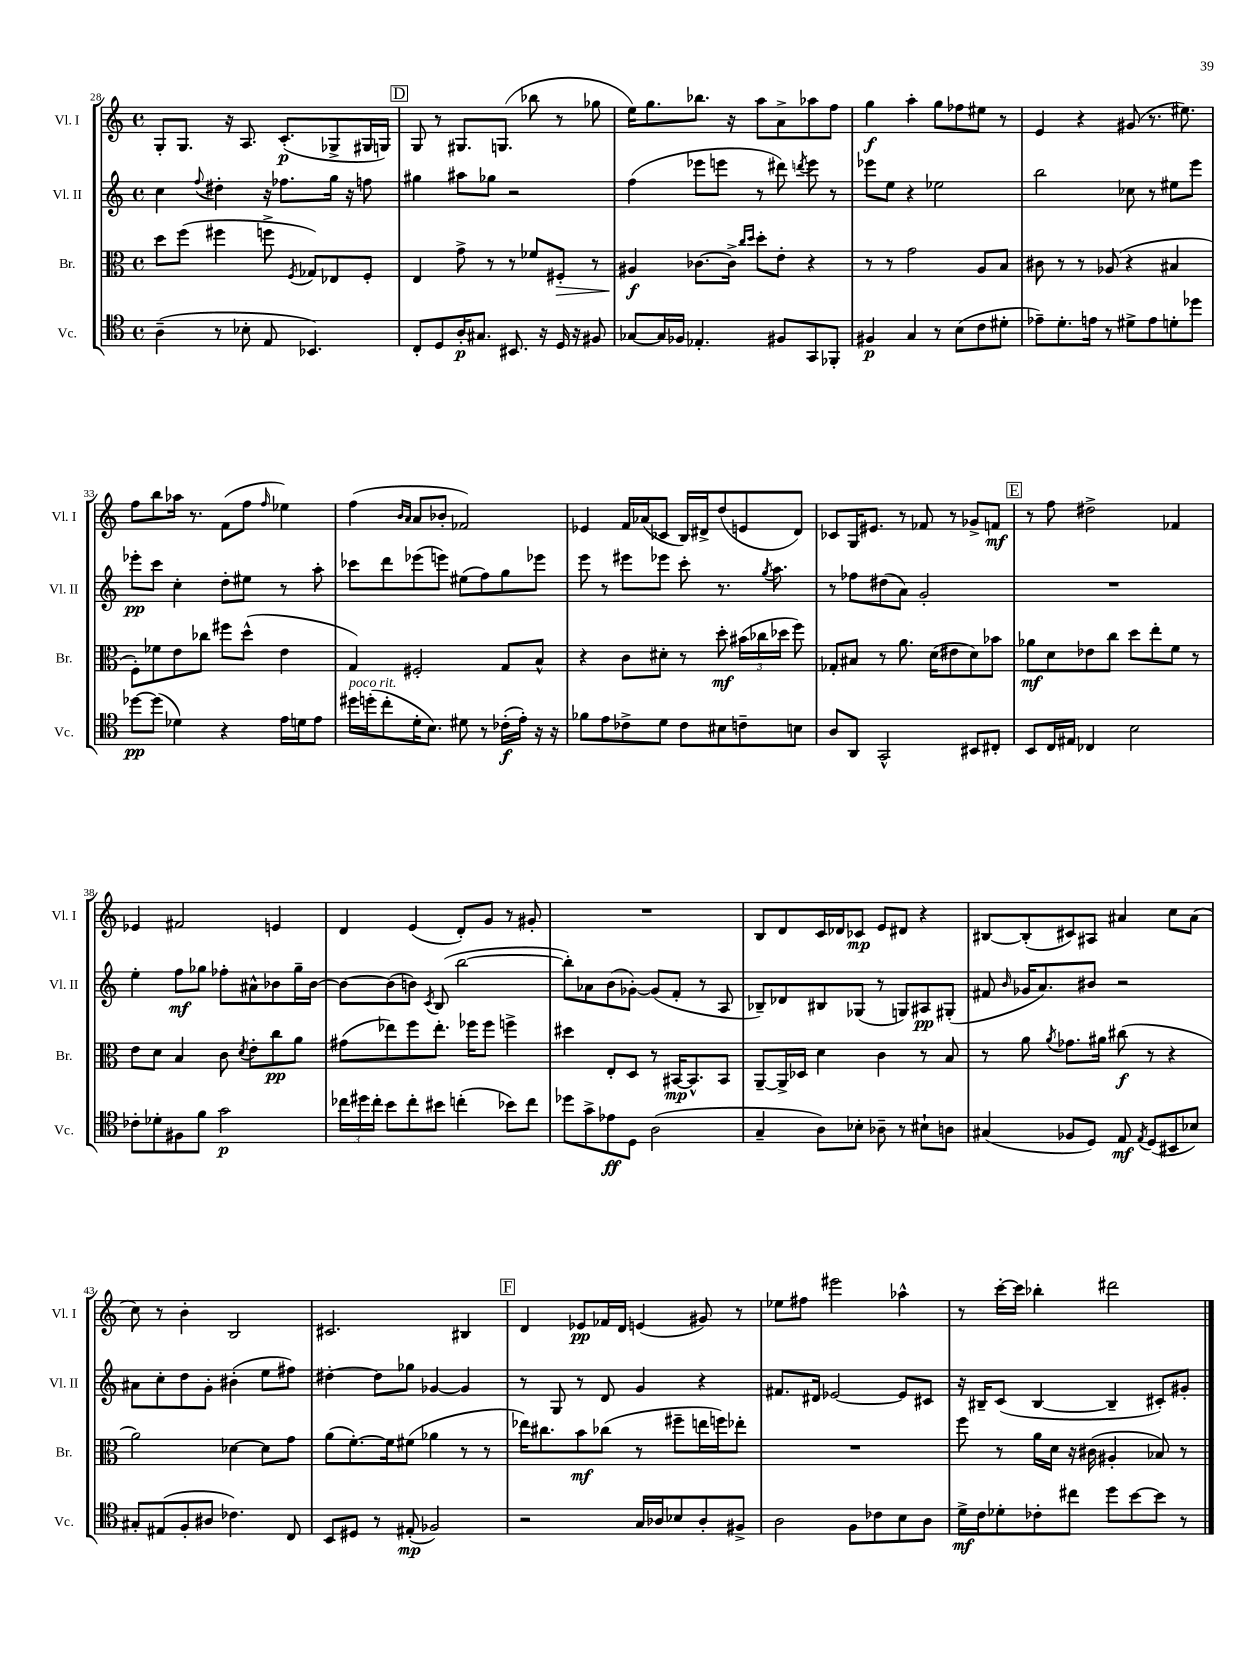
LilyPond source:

<<
\new StaffGroup <<
\new Staff = "s0" \with { instrumentName = "Vl. I" shortInstrumentName = "Vl. I" } {
    \clef treble \key c \major \defaultTimeSignature \time 4/4
    \autoBeamOff g8[-. g8.] r16 a8. c'8.[-.\p( ges8-> gis16 g16]) |
    \mark \markup { \box "D" } g8 r8 gis8.[ g8.]( bes''8 r8 ges''8 |
    e''16[) g''8. bes''8.] r16 a''8[ a'8-> aes''8 f''8] |
    g''4\f a''4-. g''8[ fes''8 eis''8] r8 |
    e'4 r4 gis'8( r8. eis''8.) |
    f''8[ b''8 aes''16] r8. f'8[( f''8] \grace { f''16 } ees''4) |
    f''4( \grace { b'16[ a'16] } a'8[ bes'8]-. fes'2) |
    ees'4 f'16[ aes'16( ces'8] b16[) dis'16-> d''8( e'8 dis'8]) |
    ces'8[ g16 eis'8.] r8 fes'8 r8 ges'8[-> f'8]\mf |
    \mark \markup { \box "E" } r8 f''8 dis''2-> fes'4 |
    ees'4 fis'2 e'4 |
    d'4 e'4( d'8[-.) g'8] r8 gis'8-. |
    R1 |
    b8[ d'8 c'16 des'16 ces'8]\mp e'8[ dis'8] r4 |
    bis8[~ bis8-.( cis'8) ais8] ais'4 c''8[ ais'8]( |
    c''8) r8 b'4-. b2 |
    cis'2. bis4 |
    \mark \markup { \box "F" } d'4 ees'8[\pp fes'16 d'16] e'4( gis'8) r8 |
    ees''8[ fis''8] eis'''2 aes''4-^ |
    r8 c'''16[~-. c'''16] bes''4-. dis'''2 \bar "|." |
}
\new Staff = "s1" \with { instrumentName = "Vl. II" shortInstrumentName = "Vl. II" } {
    \clef treble \key c \major \defaultTimeSignature \time 4/4
    \autoBeamOff c''4 \appoggiatura { f''8 } dis''4-. r16 fes''8.[ g''16] r16 f''8 |
    \mark \markup { \box "D" } gis''4 ais''8[ ges''8] r2 |
    f''4( ees'''8[ e'''8] r8 dis'''8) \acciaccatura { d'''8 } e'''8 r8 |
    ees'''8[ e''8] r4 ees''2 |
    b''2 ces''8 r8 eis''8[ e'''8] |
    ees'''8[-.\pp c'''8] c''4-. d''8[-. eis''8] r8 a''8-. |
    ces'''8[ d'''8 ees'''8( e'''8]) eis''8[( f''8) g''8 ees'''8] |
    e'''8 r8 eis'''8[ ees'''8] c'''8-. r8. \acciaccatura { g''8 } a''8. |
    r8 fes''8[ dis''8( a'8]) g'2-. |
    \mark \markup { \box "E" } R1 |
    e''4-. f''8[\mf ges''8] fes''8[-. ais'8-^ bes'8 ges''16-- bes'16]~ |
    bes'8[~ bes'8( b'8]) \acciaccatura { c'8 } b8( b''2~ |
    b''8[-.) aes'8 b'8( ges'8]~-.) ges'8[( f'8]-. r8 a8 |
    bes8[--) des'8 bis8 ges8]( r8 g8[) ais8\pp gis8]-.( |
    fis'8 \grace { b'16 } ges'16[ a'8.) bis'8] r2 |
    ais'8[ c''8-. d''8 g'8]-. bis'4-.( e''8[ fis''8]) |
    dis''4~-. dis''8[ ges''8] ges'4~ ges'4 |
    \mark \markup { \box "F" } r8 g8 r8 d'8 g'4 r4 |
    fis'8.[ dis'16] ees'2~ ees'8[ cis'8] |
    r16 bis16[-- c'8]( bis4~ bis4-- cis'8[-.) gis'8]-. \bar "|." |
}
\new Staff = "s2" \with { instrumentName = "Br." shortInstrumentName = "Br." } {
    \clef alto \key c \major \defaultTimeSignature \time 4/4
    \autoBeamOff d''8[ f''8]( fis''4 f''8-> \acciaccatura { f8 } ges8[) ees8 f8]-. |
    \mark \markup { \box "D" } e4 g'8-> r8 r8 fes'8[ fis8]-.\> r8 |
    ais4\f\! ces'8.[~ ces'16]-> \grace { c''16[ d''16] } d''8[-. e'8]-. r4 |
    r8 r8 g'2 a8[ b8] |
    cis'8 r8 r8 aes8( r4 bis4 |
    f8[-.) fes'8 e'8 ces''8] fis''8[ d''8]-^( e'4 |
    g4) fis2-. g8[ b8]-^ |
    r4 c'8[ dis'8]-. r8 d''8-.\mf \tuplet 3/2 { bis'16[( ces''16 des''16] } f''8) |
    ges8[-. bis8] r8 a'8. d'16[( eis'8 d'8) bes'8] |
    \mark \markup { \box "E" } aes'8[\mf d'8 ees'8 c''8] d''8[ e''8-. f'8] r8 |
    e'8[ d'8] b4 c'8 \acciaccatura { d'8 } e'8[-. c''8\pp a'8] |
    gis'8[( ees''8) f''8 ees''8.]-. fes''16[ fes''8] f''4-> |
    dis''4 e8[-. d8] r8 bis,16[~\mp bis,8.-^ bis,8] |
    a,8[~-- a,16-> des16] d'4 c'4 r8 b8 |
    r8 a'8 \acciaccatura { a'8 } ges'8.[ ais'16] cis''8\f( r8 r4 |
    a'2) des'4~ des'8[ g'8] |
    a'8[( f'8.~-.) f'16 fis'8]( aes'4 r8 r8 |
    \mark \markup { \box "F" } ees''16[) cis''8. b'8\mf ces''8]( r8 fis''8[-- e''16 f''16) ees''8]-. |
    R1 |
    f''8 r8 a'16[ d'16] r16 cis'16( ais4-. bes8) r8 \bar "|." |
}
\new Staff = "s3" \with { instrumentName = "Vc." shortInstrumentName = "Vc." } {
    \clef tenor \key c \major \defaultTimeSignature \time 4/4
    \autoBeamOff a4--( r8 bes8-. e8 bes,4.) |
    \mark \markup { \box "D" } c8[-. d8 a16-.\p gis8.] bis,8. r16 d16 r16 fis8 |
    ges8[~ ges16 fes16] ees4.-. fis8[ g,8 fes,8]-. |
    fis4\p g4 r8 b8[( c'8 dis'8]-. |
    ees'8[--) d'8.-. e'16] r8 dis'8[-> e'8 d'8-. des''8] |
    des''8[~\pp des''8]( des'4) r4 e'16[ d'16 e'8] |
    dis''16[^\markup { \italic "poco rit." } d''16-.( c''8-. d'16-. b8.]) dis'8 r8 ces'16[-.\f( e'16]-.) r16 r16 |
    fes'8[ e'8 ces'8-> d'8] ces'8[ bis8 c'8-- b8] |
    a8[ a,8] g,2-^ bis,8[ cis8]-. |
    \mark \markup { \box "E" } b,8[ c16 eis16] ces4 b2 |
    ces'8[-. des'8-. fis8 f'8] g'2\p |
    \tuplet 3/2 { ces''16[ dis''16 ces''16]-. } b'8[ ces''8-. bis'8] c''4-.( bes'8[) c''8] |
    des''8[ g'8-> ees'8\ff d8] a2( |
    g4-- a8[) bes8]-. aes8-- r8 bis8[-! a8] |
    gis4( fes8[ d8]) e8\mf \acciaccatura { e8 } d8[( bis,8 bes8]) |
    gis8[-. eis8( f8-. ais8] ces'4.) c8 |
    b,8[ dis8] r8 eis8-.\mp( fes2) |
    \mark \markup { \box "F" } r2 g16[ aes16 bes8 aes8-. fis8]-> |
    a2 f8[ ces'8 b8 a8] |
    d'16[->\mf c'16 des'8-. ces'8-. cis''8] d''8[ b'8~ b'8] r8 \bar "|." |
}
>>
>>
\layout { \context { \Score currentBarNumber = #28 } }
